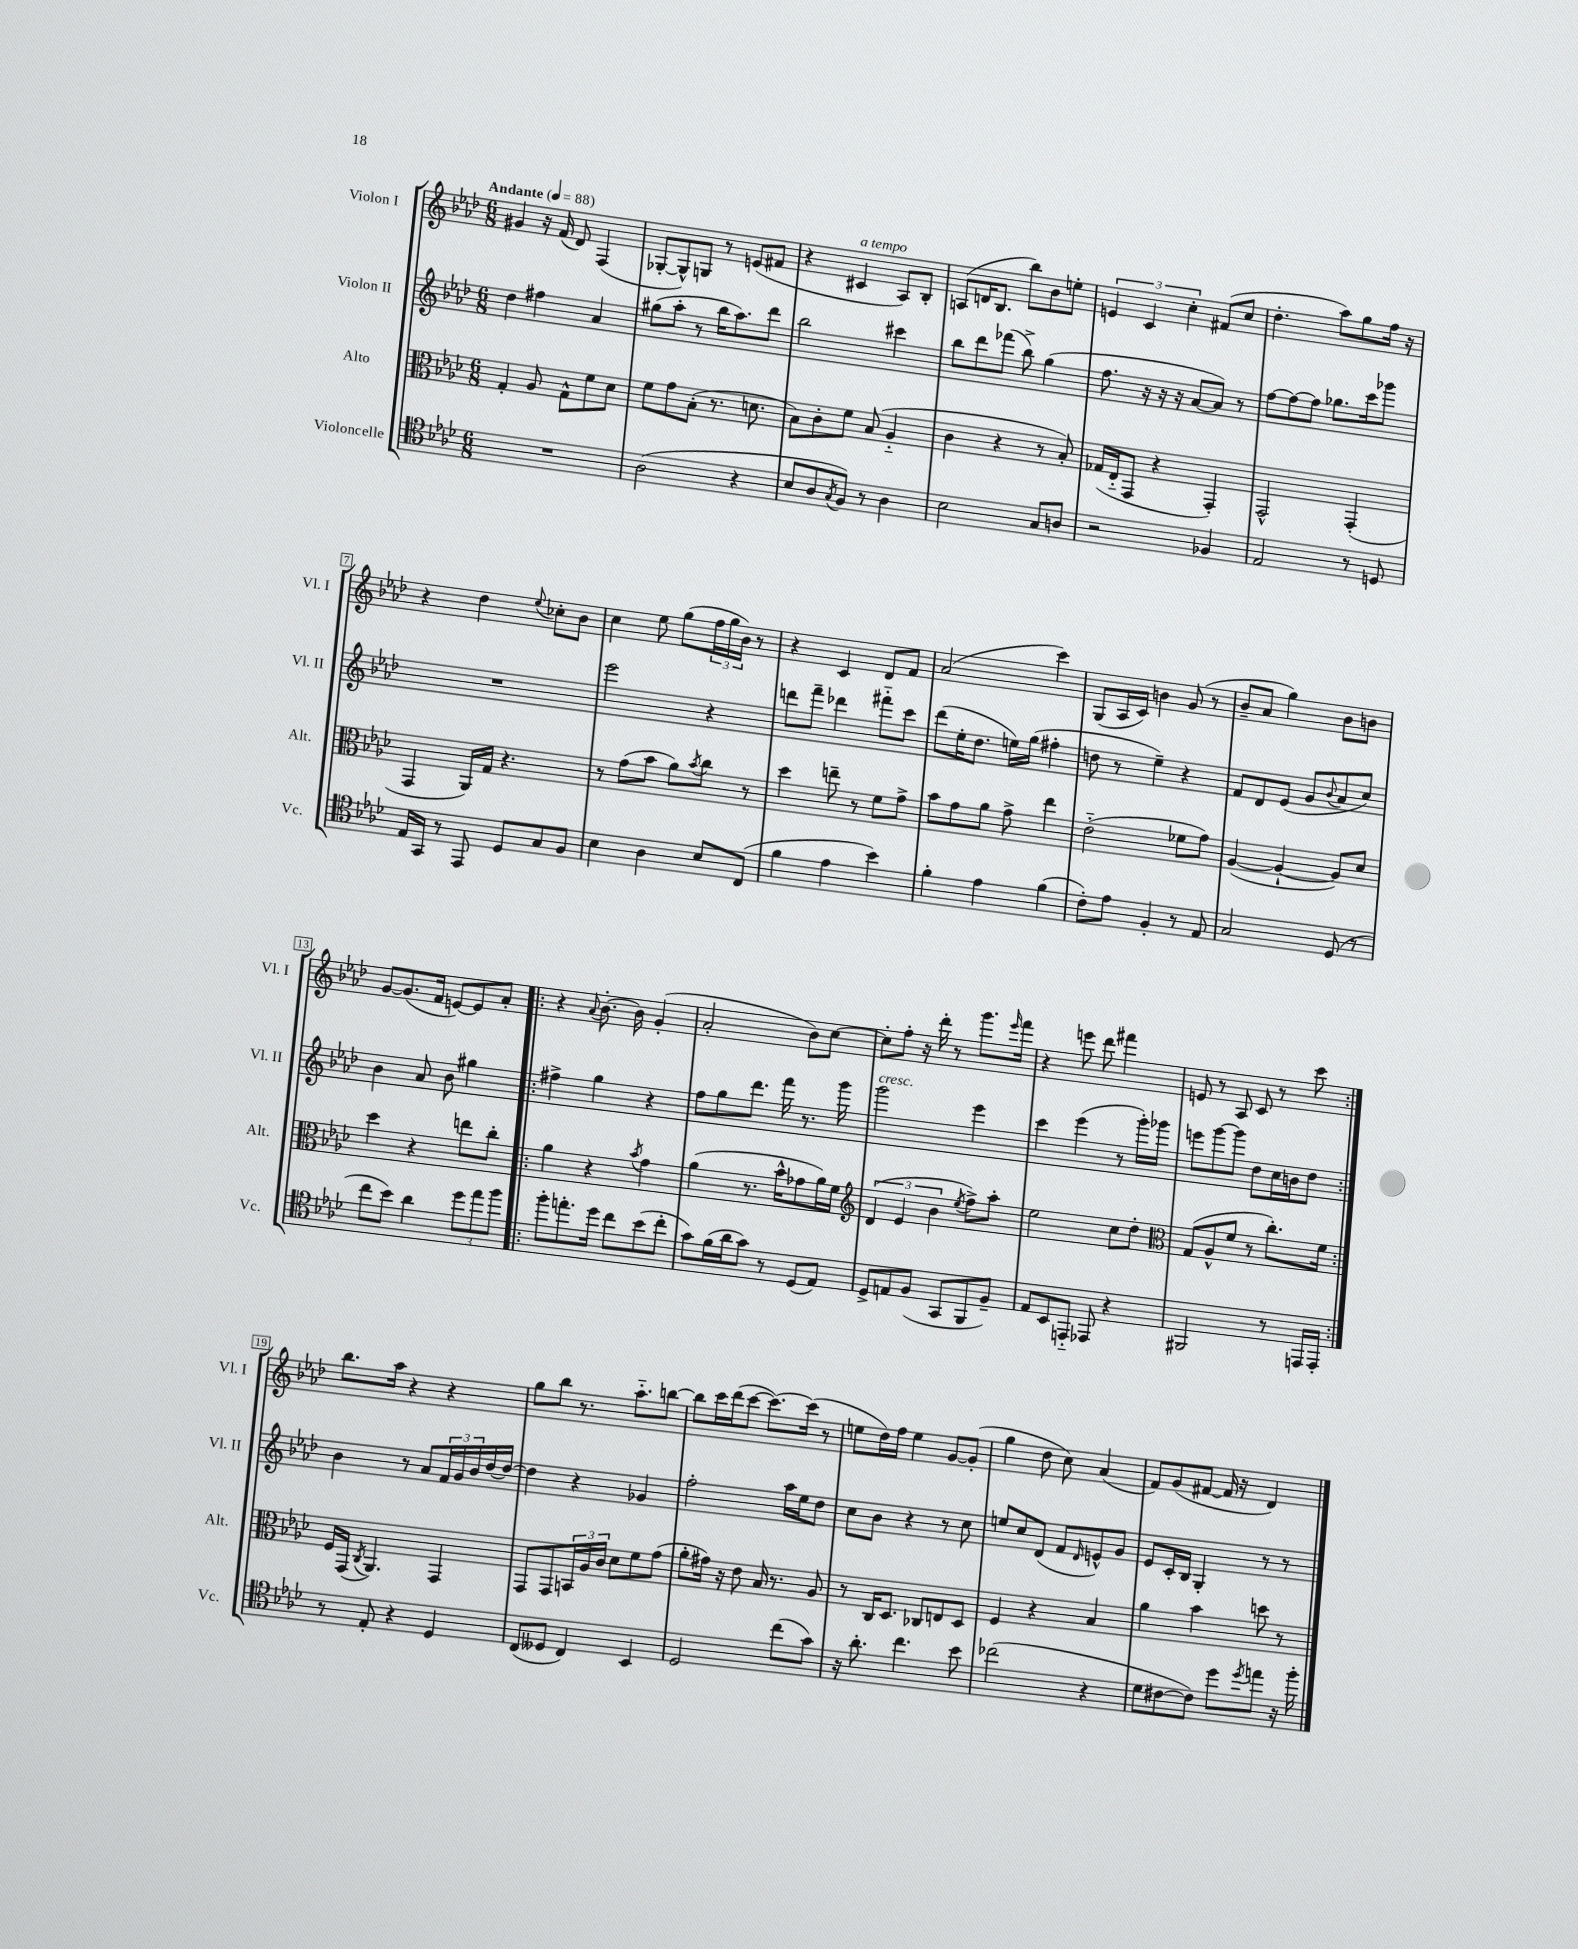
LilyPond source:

<<
\new StaffGroup <<
\new Staff = "s0" \with { instrumentName = "Violon I" shortInstrumentName = "Vl. I" } {
    \clef treble \key aes \major \numericTimeSignature \time 6/8 \tempo "Andante" 4 = 88
    gis'4 r16 f'16( des'8) f4( |
    ges8~-. ges8-^) g8 r8 e'8( fis'8 |
    r4 cis'4^\markup { \italic "a tempo" } aes8) bes8-. |
    a8( d'16 bes8. bes''8) bes'8 e''8-. |
    \tuplet 3/2 { e'4 c'4 c''4-. } fis'8( c''8 |
    des''4.-. aes''8) g''8 f''16 r16 |
    r4 des''4 \appoggiatura { ees''8 } ces''8-. bes'8 |
    c''4 ees''8 g''8( \tuplet 3/2 { f''16 g''16 bes'16) } r8 |
    r4 c'4 des'8 f'8 |
    aes'2( c'''4) |
    g8( aes16 c'16) b'4 g'8( r8 |
    bes'8-- aes'8 g''4) bes'8 b'8 |
    g'8~ g'8.( f'16 e'8~) e'8 aes'8-. |
    \repeat volta 2 { r4 \appoggiatura { aes'8 } bes'8.~-. bes'16 g'4-.( |
    aes'2-. bes'8) c''8~ |
    c''8-. f''8-. r16 des'''16-. r8 g'''8. \grace { ees'''16 } f'''16 |
    r4 e'''8 des'''8 fis'''4 |
    e'8 r8 aes8 c'8 r8 c'''8 | }
    bes''8. aes''16 r4 r4 |
    g''8 bes''8 r8. aes''8.-_ b''8~ |
    b''8 c'''16 des'''16( c'''8~ c'''8.~) c'''16( r8 |
    e''8 des''16) f''16 e''4 g'8~ g'8-.( |
    g''4 des''8 c''8) aes'4( |
    f'8) g'8( fis'8~ fis'16 r16 des'4) \bar "|." |
}
\new Staff = "s1" \with { instrumentName = "Violon II" shortInstrumentName = "Vl. II" } {
    \clef treble \key aes \major \numericTimeSignature \time 6/8
    des''4 fis''4 aes'4 |
    gis''8( aes''8-. r8 bes''16 aes''8.) des'''8 |
    bes''2 cis'''4 |
    bes''8 des'''8 fes'''8( bes''8->) g''4( |
    f''8. r16 r16 r16 aes'8~ aes'8) r8 |
    f''8~ f''8~ f''8 ges''8. c'''16 ges'''8 |
    R2. |
    ees'''2 r4 |
    d'''8 f'''8-- des'''4 fis'''8-_ c'''8 |
    des'''8( ees''16-. des''8. e''16) g''16( fis''4-. |
    d''8 r8 ees''4--) r4 |
    f'8 des'8 ees'8( g'8 \appoggiatura { bes'8 } aes'8 c''8) |
    bes'4 aes'8 bes'8 gis''4 |
    \repeat volta 2 { fis''4-> g''4 r4 |
    f''8 g''8 des'''8. f'''16 r8. g'''16 |
    g'''2^\markup { \italic "cresc." } ees'''4 |
    c'''4 ees'''4( r8 g'''16-.) ges'''16 |
    e'''8 g'''8~ g'''8 des''8 c''16 b'16 des''8 | }
    bes'4 r8 aes'8 \tuplet 3/2 { f'16 g'16 bes'16 } des''16~ des''16~ |
    des''4 r4 ges'4 |
    f''2-. aes''16 ees''16 des''8 |
    c''8 bes'8 r4 r8 c''8 |
    e''8 c''8 des'8( f'8 \grace { des'16 } e'8-^) g'8 |
    ees'8 c'16-. bes16 g4-. r8 r8 \bar "|." |
}
\new Staff = "s2" \with { instrumentName = "Alto" shortInstrumentName = "Alt." } {
    \clef alto \key aes \major \numericTimeSignature \time 6/8
    g4-. aes8 g8-^ f'8 des'8 |
    f'8 g'8 bes8-.( r8. d'8. |
    bes8) c'8-. f'8 bes8( aes4-_ |
    c'4 r4 r8 bes8-.) |
    ges16( ees16-_ g,8 r4 g,4-.) |
    g,2-^ g,4-.( |
    g,4 aes,16) g16 r4. |
    r8 g'8( bes'8 aes'8) \acciaccatura { bes'8 } c''8 r8 |
    des''4 e''8-- r8 f'8 g'8-> |
    bes'8 g'8 aes'8 g'8-> ees''4 |
    ees'2-_( fes'8 g'8) |
    aes4~( aes4~-! aes8) des'8 |
    des''4 r4 e''8 c''8-. |
    \repeat volta 2 { aes'4 r4 \acciaccatura { bes'8 } g'4 |
    aes'4( r8. bes'16-^ ges'8 aes'16) f'16 |
    \clef treble \tuplet 3/2 { des'4( ees'4 bes'4 } \acciaccatura { ees''8 } f''8->) aes''8-. |
    ees''2 c''8 des''8-. |
    \clef alto g8( aes8-^ f'8 r8 c''8.-.) f'16 | }
    f16 g,16( \acciaccatura { c8 } aes,4.) g,4 |
    g,8 g,8 \tuplet 3/2 { b,16 aes16 c'16 } des'8 f'8 g'8( |
    aes'8-. gis'16) r16 ees'8 bes16 r8. aes8 |
    r8 c16 des8. ces8 e8 des8 |
    f4 r4 bes4 |
    aes'4 bes'4 d''8 r8 \bar "|." |
}
\new Staff = "s3" \with { instrumentName = "Violoncelle" shortInstrumentName = "Vc." } {
    \clef tenor \key aes \major \numericTimeSignature \time 6/8
    R2. |
    aes2( r4 |
    bes8 aes8 \acciaccatura { g8 } f8) r8 aes4 |
    bes2 g8 a8 |
    r2 fes4 |
    ees2 r8 d8 |
    ees16 g,16 r8 ees,8 des8 g8 f8 |
    bes4 aes4 bes8 c8( |
    f'4 ees'4 bes'4) |
    f'4-. ees'4 f'4( |
    c'8-.) ees'8 f4-. r8 ees8 |
    g2 des8( r8 |
    c''8 bes'8) aes'4 \tuplet 3/2 { des''8 ees''8 f''8 } |
    \repeat volta 2 { f''8-. e''8.-. des''16 c''8 bes'8( c''8-. |
    g'8) f'16( aes'16 g'8) r8 des8( ees8) |
    des8-> e8 f8( g,8 f,8 f8--) |
    ees8 bes,8 e,8-_ ees,8 r4 |
    fis,2 r8 e,16 e,16-. | }
    r8 ees8-. r4 des4 |
    c8( deses8 c4) bes,4 |
    des2 c''8( g'8) |
    r16 aes'8.-. c''4. bes'8 |
    ces''2( r4 |
    des'8 cis'8~ cis'8) des''8 \acciaccatura { des''8 } e''8 r16 f''16-. \bar "|." |
}
>>
>>
\layout { \context { \Score \override BarNumber.stencil = #(make-stencil-boxer 0.1 0.3 ly:text-interface::print) } }
